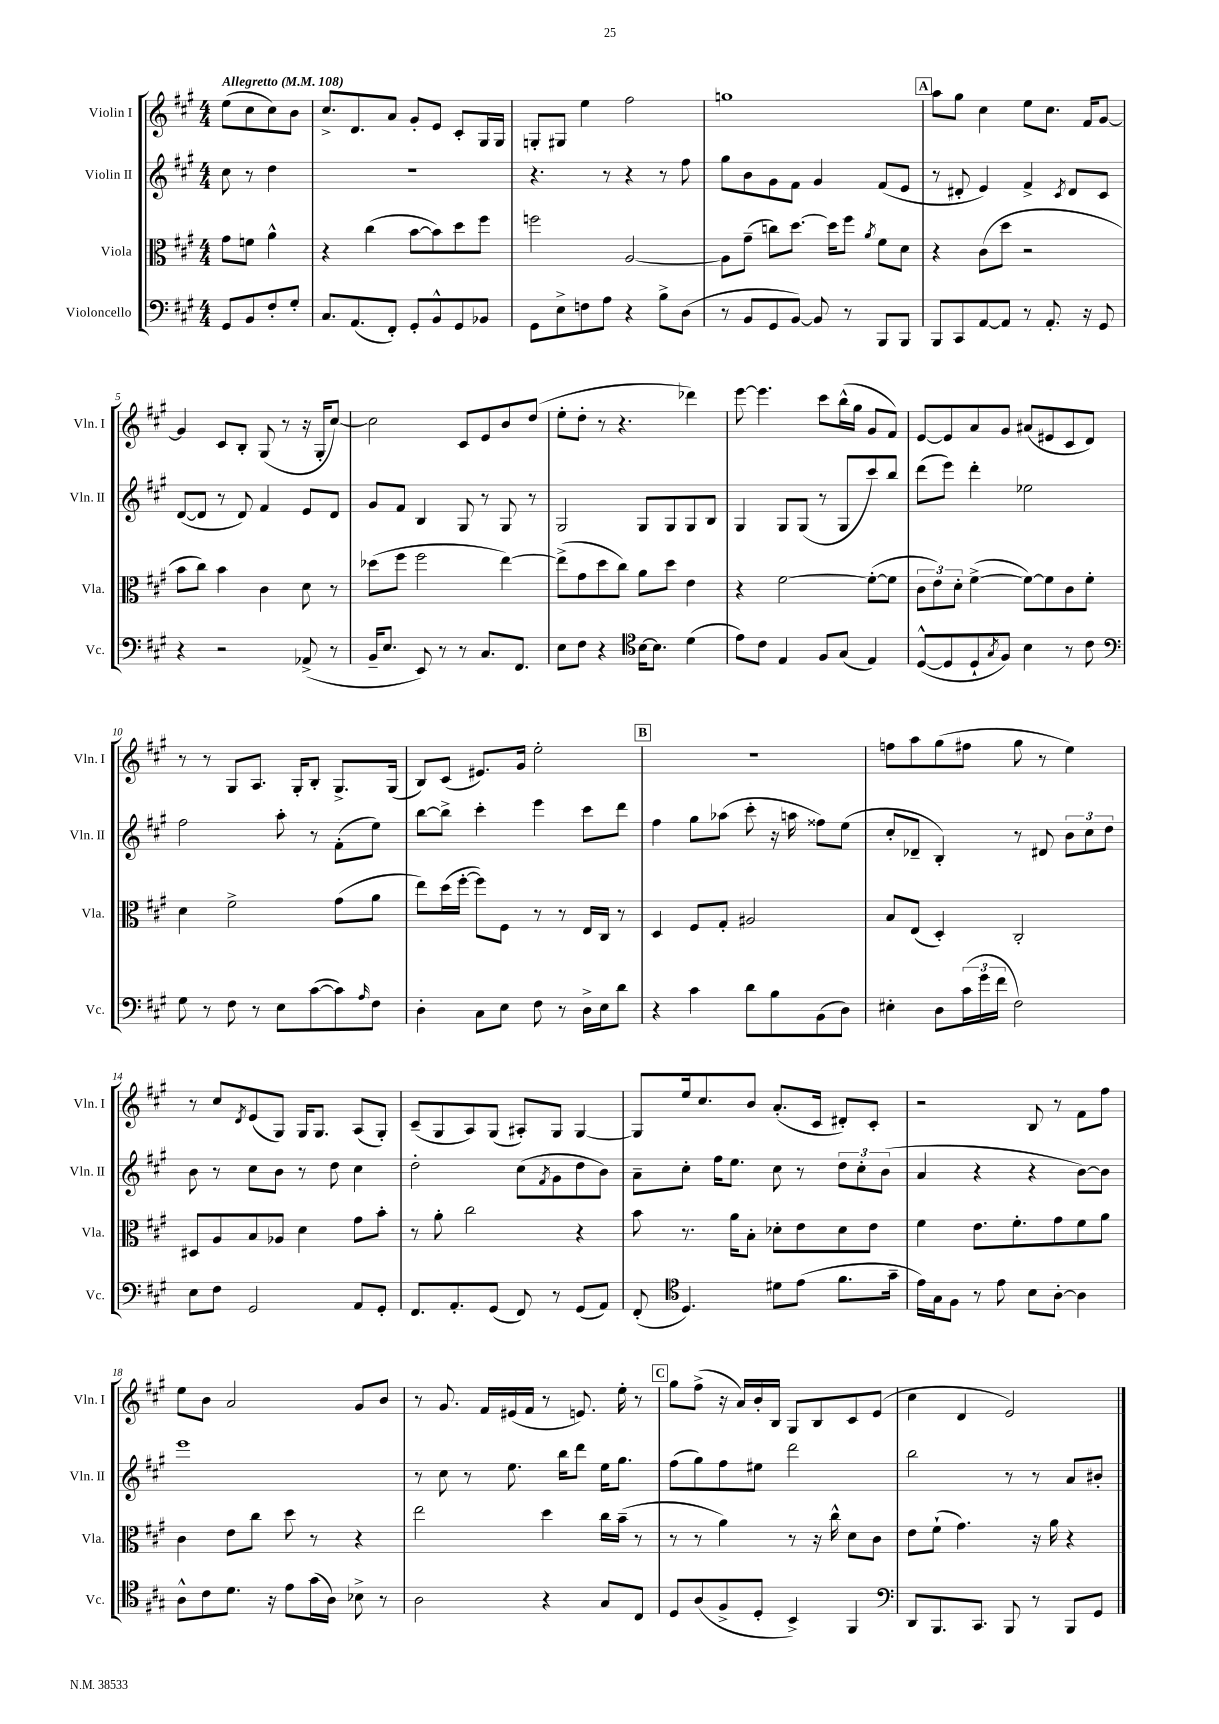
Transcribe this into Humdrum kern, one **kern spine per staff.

**kern	**kern	**kern	**kern
*staff4	*staff3	*staff2	*staff1
*clefF4	*clefC3	*clefG2	*clefG2
*k[f#c#g#]	*k[f#c#g#]	*k[f#c#g#]	*k[f#c#g#]
*M4/4	*M4/4	*M4/4	*M4/4
*MM108	*MM108	*MM108	*MM108
8GG#	8g#	8cc#	(8ee
8BB	8f	8r	8cc#
8F#'	4a^^	4dd	8cc#)
8G#'	.	.	8b
=	=	=	=
8.C#	4r	1r	8.cc#^
(8.AA	.	.	8.d
.	(4cc#	.	.
8FF#')	.	.	8a
8GG#'	[8b	.	8g#'
8BB^^	8b])	.	8e
8GG#	8dd	.	8c#'
8BB-	8ff#	.	16G#
.	.	.	16G#
=	=	=	=
8GG#	2ff	4.r	8G'
8E^	.	.	8G#
8F	.	.	4ee
8A	.	8r	.
4r	[2A	4r	2ff#
8B^	.	8r	.
(8D	.	8ff#	.
=	=	=	=
8r	8A]	8gg#	1gg
8BB	(8g#~	8b	.
8GG#	8cc)	8g#	.
[8BB)	[8.dd	8f#	.
8BB]	.	4g#	.
.	16dd]	.	.
8r	8ff#	.	.
.	8qa	.	.
8BBB	8f#	(8f#	.
8BBB	8d	8e	.
=	=	=	=
8BBB	4r	8r	8aa
8CC#	.	8d#'	8gg#
[8AA	(8c#	4e)	4cc#
8AA]	8dd	.	.
8r	2r	4f#^	8ee
8.AA'	.	.	8.cc#
.	.	8qc#	.
.	.	8d#	.
16r	.	.	16f#
8GG#	.	8c#	[8g#
=	=	=	=
4r	8b	([8d	4g#]
.	8cc#)	8d]	.
2r	4b	8r	8c#
.	.	8d)	8B'
.	4c#	4f#	(8G#
.	.	.	8r
(8AA-^	8d	8e	16r
.	.	.	16G#'
8r	8r	8d	[8cc#)
=	=	=	=
16BB~	(8dd-	8g#	2cc#]
8.E	.	.	.
.	8ff#	8f#	.
8EE)	2ff#	4B	.
8r	.	.	.
8r	.	8G#	8c#
8.C#	.	8r	8e
.	[4ee)	8G#	8b
8.FF#	.	.	.
.	.	8r	(8dd
=	=	=	=
8E	(8ee^]	2G#	8ee'
8F#	8g#	.	8dd'
4r	8dd	.	8r
.	8cc#)	.	4.r
*clefC4	*	*	*
[16B	8a	8G#	.
8.B]	.	.	.
.	8dd	8G#	.
(4d	4e	8G#	4ddd-)
.	.	8B	.
=	=	=	=
8e)	4r	4G#	[8eee
8c#	.	.	4.eee]
4E	[2f#	8G#	.
.	.	(8G#	.
8F#	.	8r	8ccc#
(8G#	.	8G#	(16bb^^
.	.	.	16gg#
4E)	(8f#'_	8ccc#)	8g#
.	8f#]	8bb	8f#)
=	=	=	=
([8D^^	12c#	(8ddd	[8e
.	12e)	.	.
8D]	.	8eee)	8e]
.	12d'	.	.
8D`	([4f#^	4ddd'	8a
8qG#	.	.	.
8F#)	.	.	8g#
4B	8f#_)	2ee-	(8a#
.	8f#]	.	8e#
8r	8c#	.	8c#
8c#	8f#'	.	8d)
=	=	=	=
*clefF4	*	*	*
8G#	4d	2ff#	8r
8r	.	.	8r
8F#	2f#^	.	8G#
8r	.	.	8.A
8E	.	8aa'	.
.	.	.	16G#'
([8c#	.	8r	8B'
8c#])	(8g#	(8f#'	8.G#^
16qqA	.	.	.
8F#	8a	8ee)	.
.	.	.	(16G#
=	=	=	=
4D'	8ee)	[8bb	8B)
.	(16dd	8bb^]	(8c#
.	[16ff#'	.	.
8C#	8ff#])	4ccc#'	8.e#)
8E	8F#	.	.
.	.	.	16g#
8F#	8r	4eee	2ee'
8r	8r	.	.
16D^	16E	8ccc#	.
16E	16C#	.	.
8d	8r	8ddd	.
=	=	=	=
4r	4D	4ff#	1r
4c#	8F#	8gg#	.
.	8G#'	(8aa-	.
8d	2A#	8ccc#'	.
8B	.	16r	.
.	.	16aa	.
(8BB	.	8ff##)	.
8D)	.	(8ee	.
=	=	=	=
4E#'	8B	8cc#'	8ff
.	(8E	8d-~	8aa
8D	4D')	4B')	(8gg#
(24c#	.	.	8ff#
24g#	.	.	.
24f#	.	.	.
2F#)	2C#'	8r	8gg#
.	.	8d#	8r
.	.	12b	4ee)
.	.	12cc#	.
.	.	12dd	.
=	=	=	=
8E	8D#	8b	8r
8F#	8A	8r	8cc#
.	.	.	8qd
2GG#	8B	8cc#	(8e
.	8A-	8b	8G#)
.	4d	8r	16G#
.	.	.	8.G#
.	.	8dd	.
8AA	8g#	4cc#	(8A
8GG#'	8b'	.	8G#')
=	=	=	=
8.FF#	8r	2dd'	(8c#~
.	8a'	.	8G#
8.AA'	.	.	.
.	2cc#	.	8A)
(8GG#	.	.	(8G#
8FF#)	.	(8cc#	8A#')
.	.	8qf#	.
8r	.	8g#	8G#
(8GG#	4r	8dd	[4G#
8AA)	.	8b)	.
=	=	=	=
(8FF#'	8b	8a~	8G#]
*clefC4	*	*	*
4.D)	8.r	8cc#'	16ee
.	.	.	8.cc#
.	.	16ff#	.
.	16a	8.ee	.
.	8B'	.	8b
8d#	8d-'	8cc#	(8.a'
(8e	8e	8r	.
.	.	.	16c#
8.f#	8d-	12dd	8d#')
.	.	12cc#'	.
.	8e	.	8c#'
.	.	(12b	.
16g#~	.	.	.
=	=	=	=
16e)	4f#	4a	2r
16G#	.	.	.
8F#	.	.	.
8r	8.e	4r	.
8e	.	.	.
.	8.f#'	.	.
8B	.	4r	8B
[8A'	8g#	.	8r
4A]	8f#	[8b)	8f#
.	8a	8b]	8ff#
=	=	=	=
8A^^	4c#	1eee	8ee
8c#	.	.	8b
8.d	8e	.	2a
.	8cc#	.	.
16r	.	.	.
8e	8dd	.	.
(16g#	8r	.	.
16A)	.	.	.
8B-^	4r	.	8g#
8r	.	.	8b
=	=	=	=
2A	2ee	8r	8r
.	.	8cc#	8.g#
.	.	8r	.
.	.	.	16f#
.	.	8.ee	(16e#
.	.	.	16f#
4r	4dd	.	8r
.	.	16bb	.
.	.	8ddd	8.e)
8G#	16cc#	16ee	.
.	(16b~	8.gg#	16ee'
8C#	8r	.	8r
=	=	=	=
8D	8r	(8ff#	8gg#
(8A	8r	8gg#)	(8ff#^
8F#^	4a)	8ff#	16r
.	.	.	16a)
8D'	.	8ee#	16b'
.	.	.	16B
4BB^)	8r	2ddd	8G#
.	16r	.	8B
.	16cc#^^	.	.
4FF#	8d	.	8c#
.	8c#	.	(8e
=	=	=	=
*clefF4	*	*	*
8DD	8e	2bb	4cc#
8.BBB	(8f#`	.	.
.	4.g#)	.	4d
8.CC#	.	.	.
8BBB	.	8r	2e)
8r	16r	8r	.
.	16a	.	.
8BBB	4r	8a	.
8GG#	.	8b#'	.
==	==	==	==
*-	*-	*-	*-
